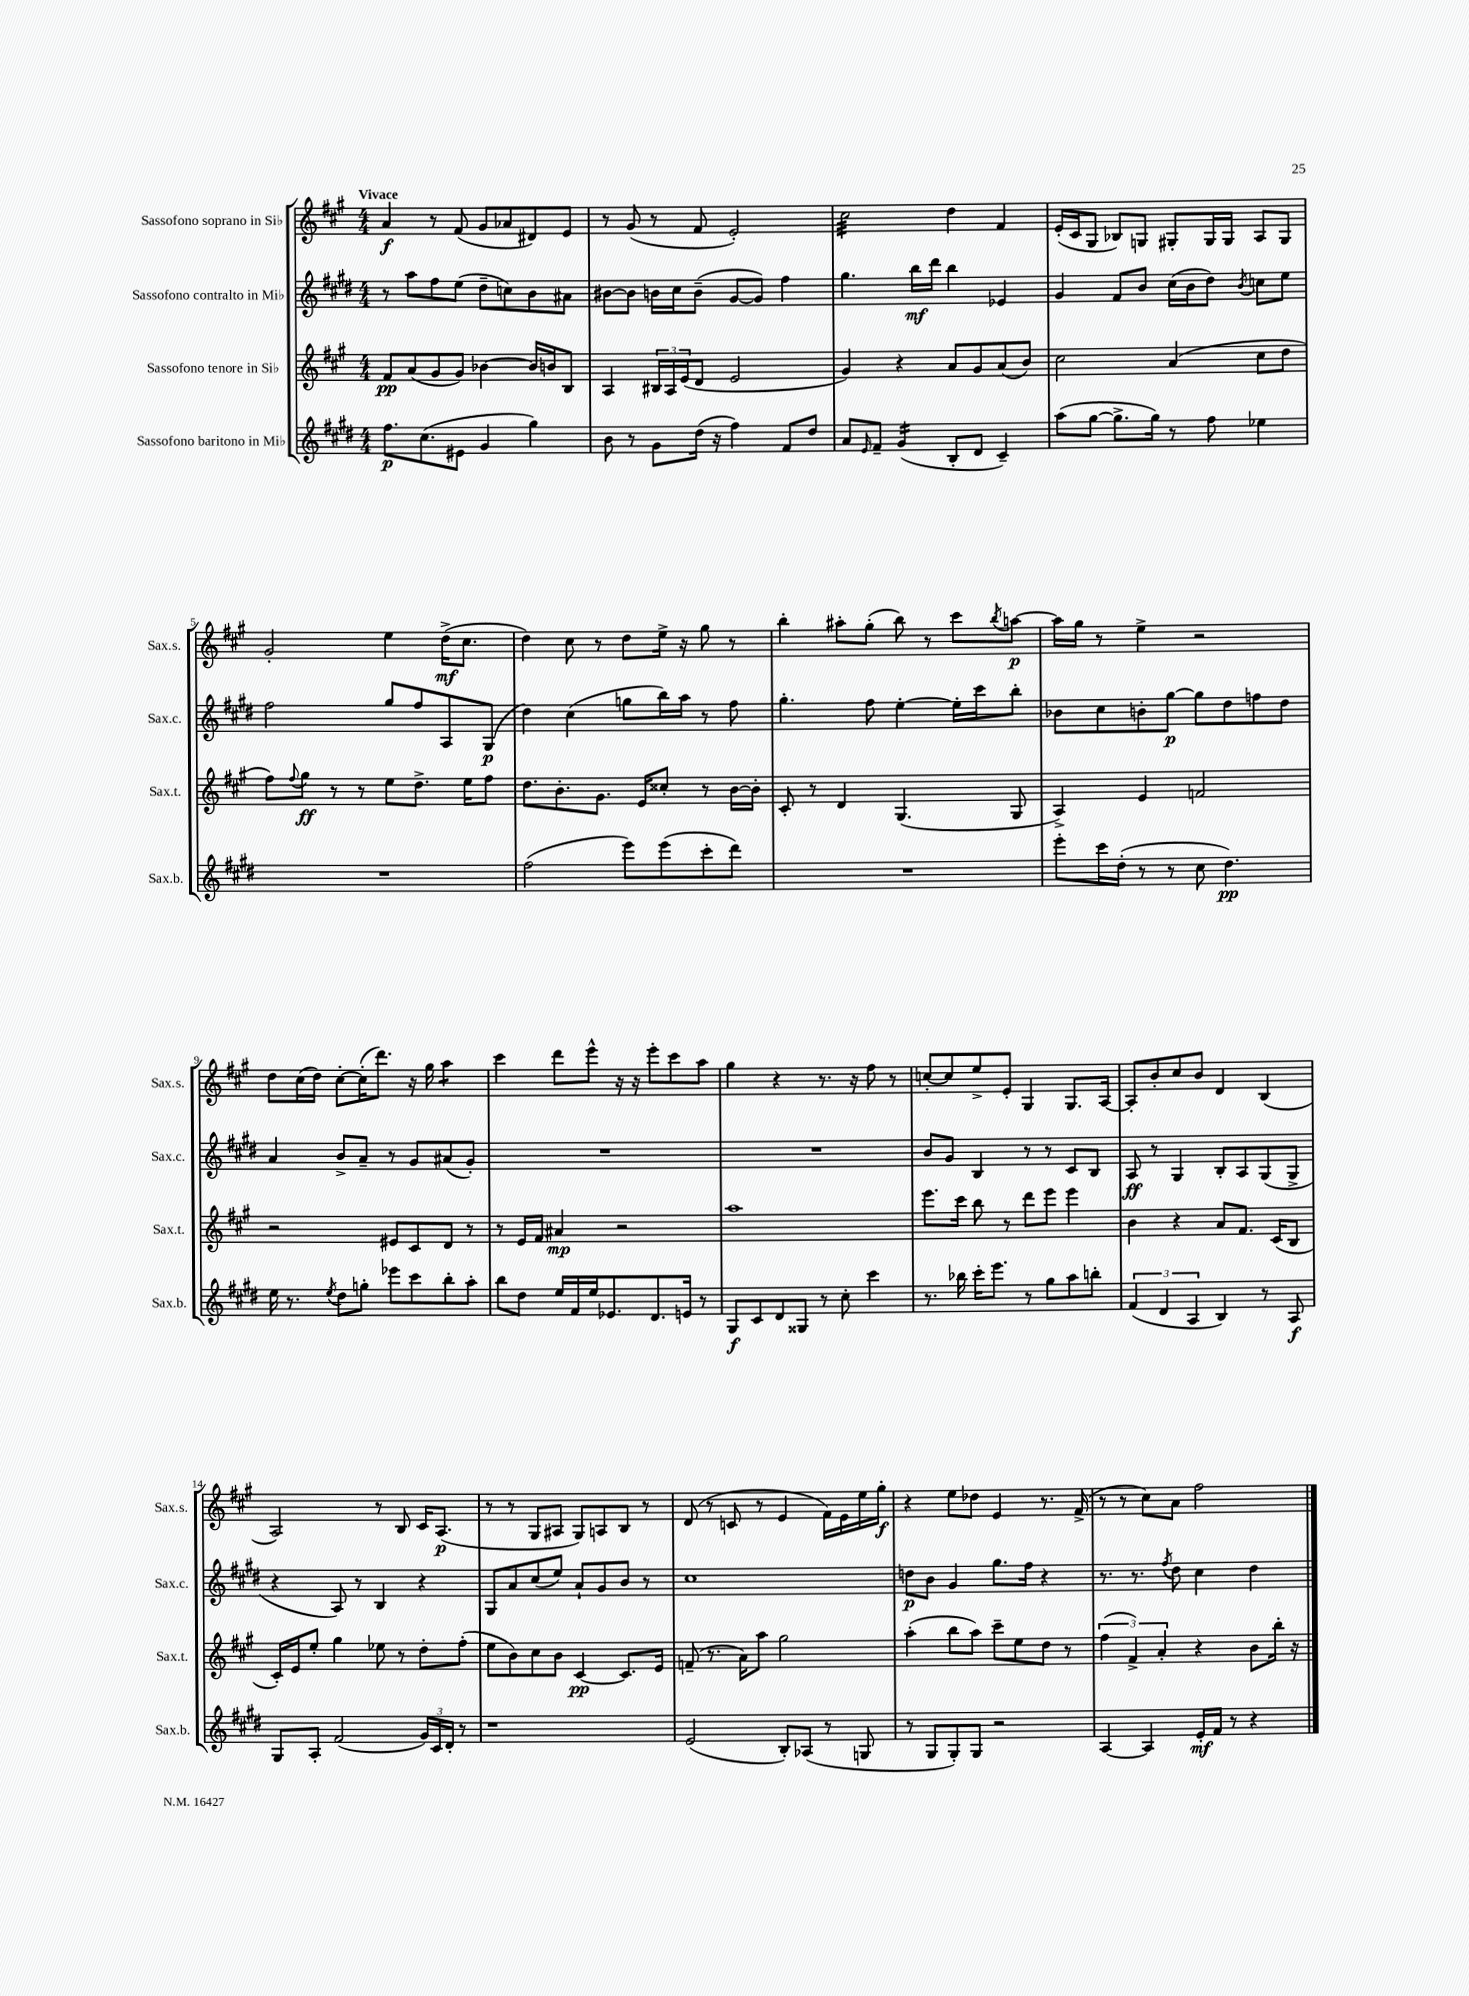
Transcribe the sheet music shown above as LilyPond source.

<<
\new StaffGroup <<
\new Staff = "s0" \with { instrumentName = "Sassofono soprano in Sib" shortInstrumentName = "Sax.s." } {
    \clef treble \key a \major \numericTimeSignature \time 4/4 \tempo "Vivace"
    a'4\f r8 fis'8( gis'8 aes'8 dis'8) e'8 |
    r8 gis'8( r8 fis'8 e'2-.) |
    cis''2:32 d''4 fis'4 |
    e'16-.( cis'16 gis8 bes8) g8 gis8-. gis16 gis16 a8 gis8 |
    gis'2-. e''4 d''16->\mf( cis''8. |
    d''4) cis''8 r8 d''8 e''16-> r16 gis''8 r8 |
    b''4-. ais''8-. gis''8-.( b''8) r8 cis'''8 \acciaccatura { b''8 } a''8~\p |
    a''16 gis''16 r8 e''4-> r2 |
    d''8 cis''16( d''16) cis''8~-. cis''16-.( d'''8.) r16 gis''16 a''4:8 |
    cis'''4 d'''8 e'''8-^ r16 r16 e'''8-. cis'''8 a''8 |
    gis''4 r4 r8. r16 fis''8 r8 |
    c''8~-. c''8 e''8-> e'8-. gis4 gis8. a16~ |
    a8-. b'8-. cis''8 b'8 d'4 b4( |
    a2) r8 b8 cis'16 a8.\p( |
    r8 r8 gis8 ais8 gis8) a8 b8 r8 |
    d'8( r8 c'8 r8 e'4 fis'16) e'16 e''16 gis''16-.\f |
    r4 e''8 des''8 e'4 r8. fis'16->( |
    r8 r8 cis''8) a'8 fis''2 \bar "|." |
}
\new Staff = "s1" \with { instrumentName = "Sassofono contralto in Mib" shortInstrumentName = "Sax.c." } {
    \clef treble \key e \major \numericTimeSignature \time 4/4
    r8 a''8 fis''8 e''8( dis''8-- c''8) b'8 ais'8 |
    bis'8~ bis'8 b'16 cis''16 b'8--( gis'8~ gis'8) fis''4 |
    gis''4. b''16\mf dis'''16 b''4 ees'4 |
    gis'4 fis'8 b'8 cis''16( b'16 dis''8) \acciaccatura { b'8 } c''8 e''8 |
    fis''2 gis''8 fis''8 a8 gis8\p( |
    dis''4) cis''4( g''8 b''16) a''16 r8 fis''8 |
    gis''4.-. fis''8 e''4~-. e''16-. cis'''16 b''8-. |
    bes'8 cis''8 b'8-. gis''8~\p gis''8 dis''8 f''8 dis''8 |
    a'4 b'8-> a'8-- r8 gis'8 ais'8( gis'8-.) |
    R1 |
    R1 |
    b'8 gis'8 b4 r8 r8 cis'8 b8 |
    a8\ff r8 gis4 b8-. a8 gis8( gis8-> |
    r4 a8) r8 b4 r4 |
    gis8 a'8 cis''8( e''8) a'8-! gis'8 b'8 r8 |
    cis''1 |
    d''8\p b'8 gis'4 gis''8. fis''16 r4 |
    r8. r8. \acciaccatura { fis''8 } dis''8 cis''4 dis''4 \bar "|." |
}
\new Staff = "s2" \with { instrumentName = "Sassofono tenore in Sib" shortInstrumentName = "Sax.t." } {
    \clef treble \key a \major \numericTimeSignature \time 4/4
    fis'8\pp a'8( gis'8 gis'8) bes'4~ bes'16 b'16 b8 |
    a4 \tuplet 3/2 { bis16 a16 e'16( } d'8 e'2 |
    gis'4) r4 a'8 gis'8 a'8( b'8) |
    cis''2 a'4( cis''8 d''8 |
    fis''8) \appoggiatura { fis''8 } gis''8\ff r8 r8 e''8 d''8.-> e''16 fis''8 |
    d''8. b'8.-. gis'8. e'16 cisis''8-. r8 b'16~ b'16-. |
    cis'8-. r8 d'4 gis4.( gis8 |
    a4->) e'4 f'2 |
    r2 eis'8 cis'8 d'8 r8 |
    r8 e'16 fis'16 ais'4\mp r2 |
    a''1 |
    e'''8. cis'''16 b''8 r8 d'''8 e'''8 e'''4 |
    b'4 r4 a'8 fis'8. cis'16( b8 |
    cis'16-.) e'16 e''8-. gis''4 ees''8 r8 d''8-. fis''8-.( |
    e''8 b'8) cis''8 b'8 cis'4~\pp cis'8. e'16 |
    f'8--( r8. a'16) a''8 gis''2 |
    a''4-.( b''8 a''8) cis'''8-- e''8 d''8 r8 |
    \tuplet 3/2 { fis''4( fis'4->) a'4-. } r4 b'8 b''16-. r16 \bar "|." |
}
\new Staff = "s3" \with { instrumentName = "Sassofono baritono in Mib" shortInstrumentName = "Sax.b." } {
    \clef treble \key e \major \numericTimeSignature \time 4/4
    fis''8.\p cis''8.( eis'8 gis'4 gis''4) |
    b'8 r8 gis'8 dis''16( r16 fis''4) fis'8 dis''8 |
    a'8 \grace { e'16 } fis'8-- gis'4:16( b8-. dis'8 cis'4--) |
    a''8( gis''8~ gis''8.-> gis''16) r8 fis''8 ees''4 |
    R1 |
    fis''2( e'''8) e'''8( cis'''8-. dis'''8) |
    R1 |
    e'''8-. cis'''16 dis''16-.( r8 r8 cis''8 dis''4.\pp) |
    e''16 r8. \acciaccatura { e''8 } dis''8 g''8-. ees'''8 cis'''8 b''8-. a''8-. |
    b''8 dis''8 e''16 fis'16 e''16 ees'8. dis'8. e'16 r8 |
    gis8\f cis'8 dis'8 gisis8 r8 cis''8-. cis'''4 |
    r8. bes''16 cis'''16-. e'''8. r8 gis''8 a''8 b''8-. |
    \tuplet 3/2 { fis'4( dis'4 a4 } b4) r8 a8\f |
    gis8 a8-. fis'2( \tuplet 3/2 { gis'16) cis'16 dis'16-. } r8 |
    r1 |
    e'2( b8-.) aes8( r8 g8 |
    r8 gis8 gis8-.) gis8 r2 |
    a4~ a4 e'16-.\mf fis'16 r8 r4 \bar "|." |
}
>>
>>
